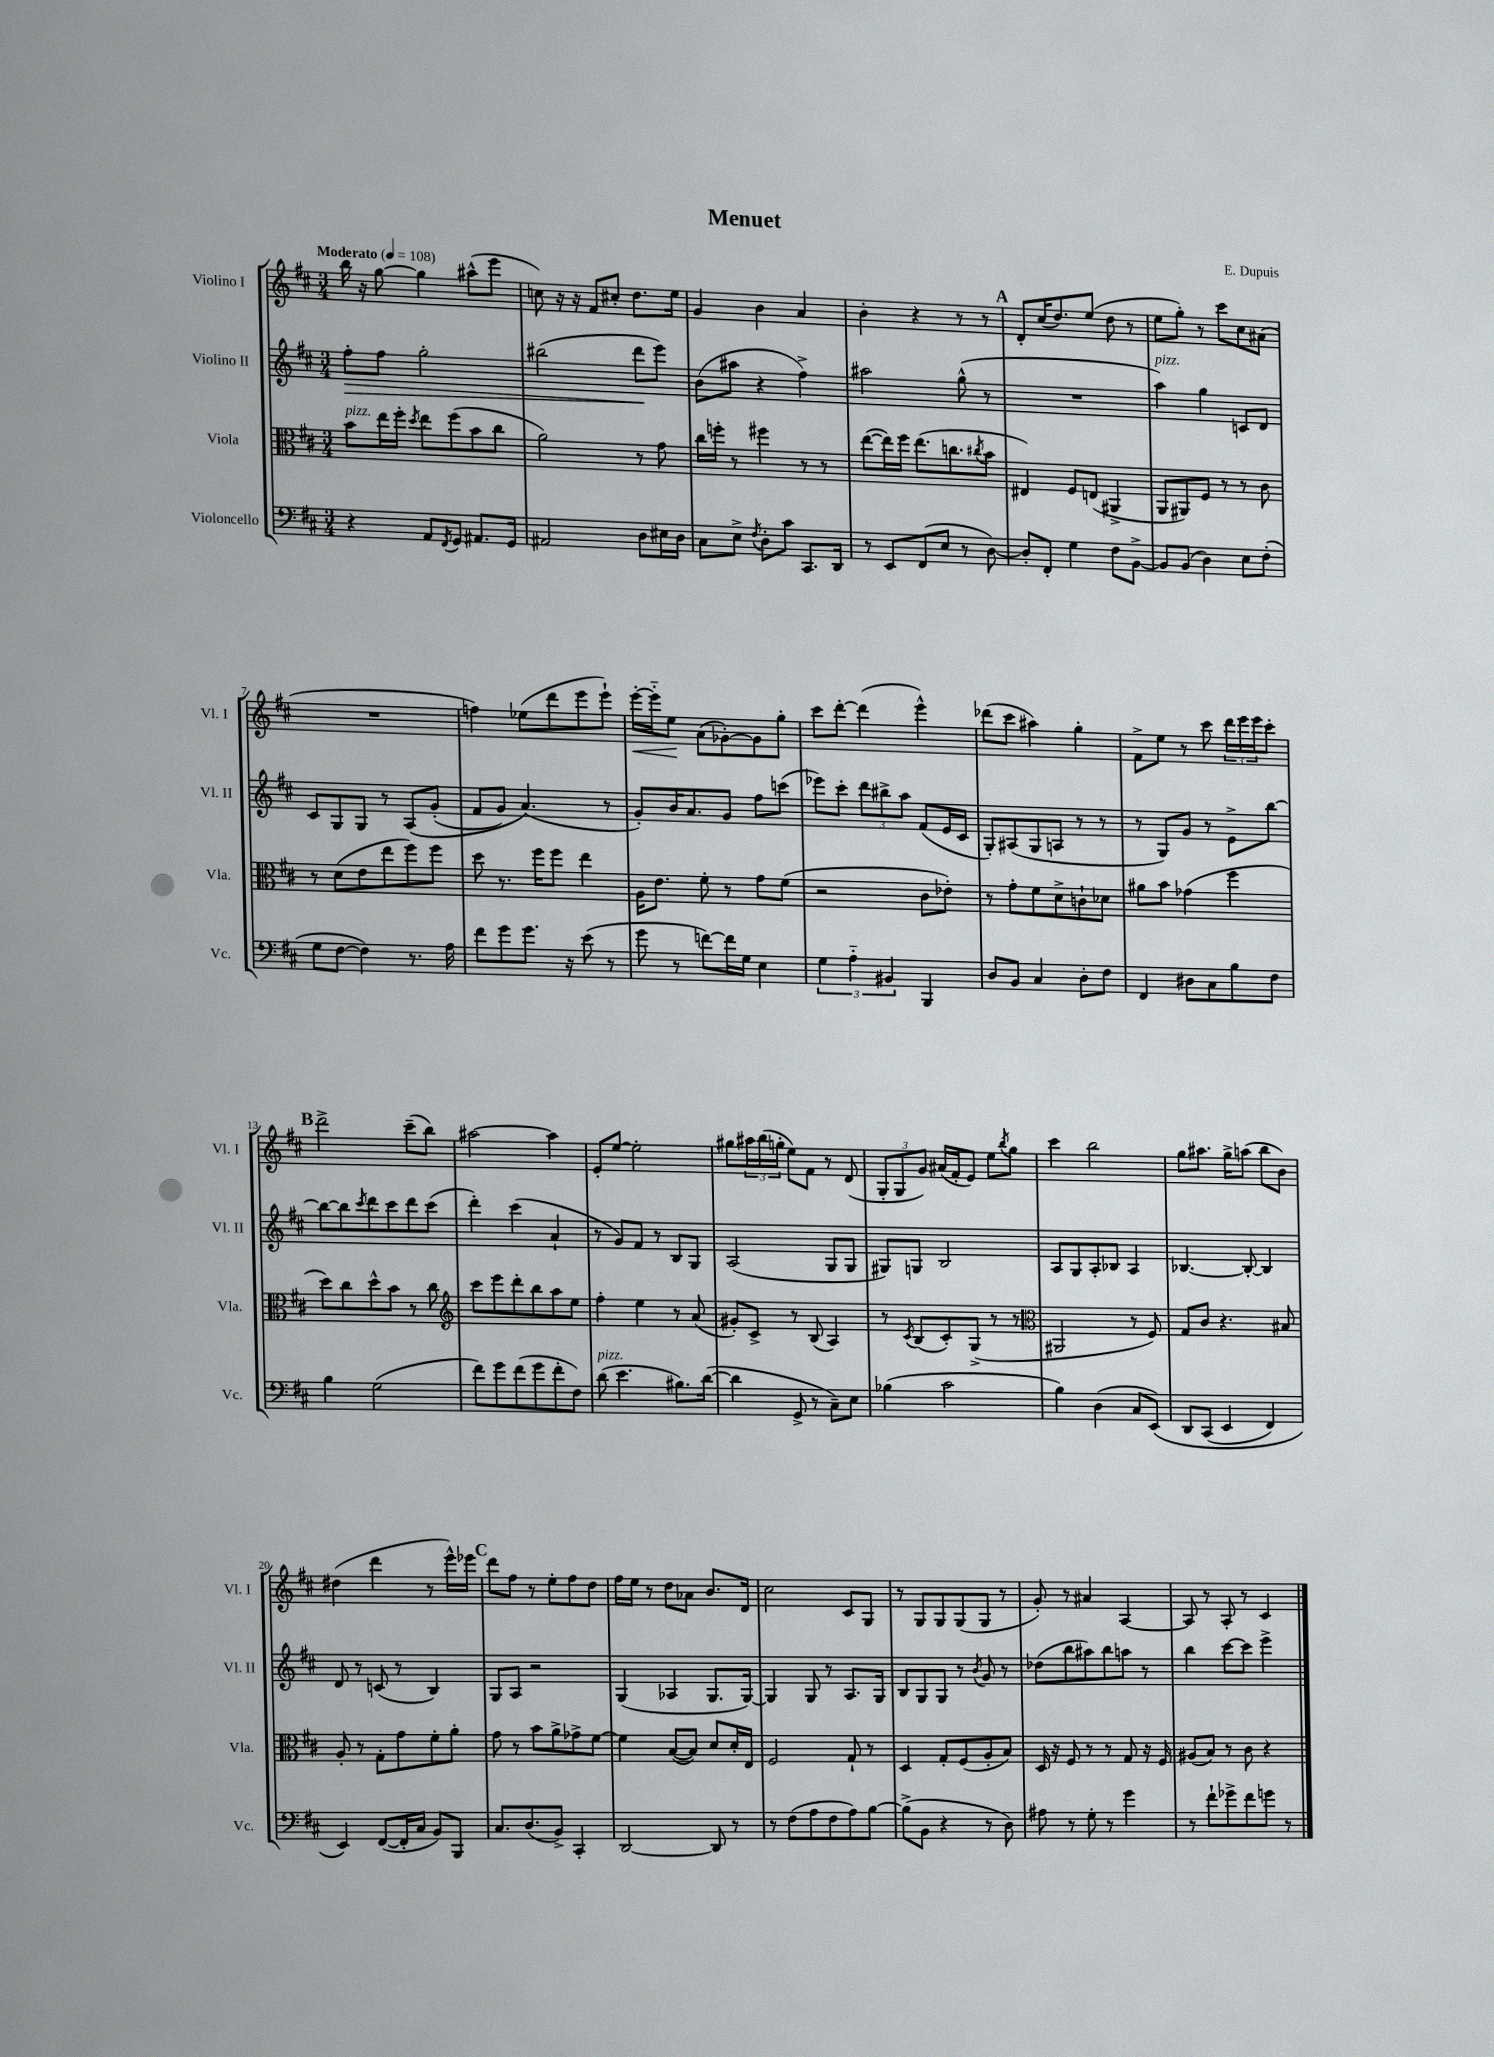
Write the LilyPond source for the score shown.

\header { title = "Menuet" composer = "E. Dupuis" }
<<
\new StaffGroup <<
\new Staff = "s0" \with { instrumentName = "Violino I" shortInstrumentName = "Vl. I" } {
    \clef treble \key d \major \numericTimeSignature \time 3/4 \tempo "Moderato" 4 = 108
    b''16 r16 g''8~ g''4 ais''8-^( e'''8 |
    c''8) r16 r16 fis'8 cis''8-. d''8. e''16 |
    g'4 b'4 a'4 |
    b'4-. r4 r8 r8 |
    \mark \markup { \bold "A" } d'8-. cis''16( d''8.) e''8( d''8 r8 |
    e''8 g''8-.) r8 cis'''8 cis''8 ais'8( |
    R2. |
    f''4) ees''8( d'''8 e'''8 e'''8-!) |
    e'''16~-.\< e'''16-_ e''8\! a'8( ges'8~-.) ges'8 g''8-. |
    cis'''8 d'''8~-. d'''4( e'''4-^) |
    des'''8( cis'''8 ais''4) g''4-. |
    fis'8-> e''8 r8 cis'''8 \tuplet 3/2 { d'''16 e'''16 e'''16 } cis'''8-. |
    \mark \markup { \bold "B" } d'''2-> cis'''8--( b''8) |
    ais''2~ ais''4 |
    e'8-. e''8~ e''2-. |
    gis''8 \tuplet 3/2 { ais''16 b''16( g''16-. } e''8) fis'8 r8 d'8( |
    \tuplet 3/2 { g8-. g8 g'8) } ais'16( fis'16-. e'8) e''8 \acciaccatura { b''8 } g''8 |
    cis'''4 b''2 |
    g''8 ais''8. g''16-> a''8( b''8 b'8) |
    dis''4( d'''4 r8 e'''16-^) ees'''16 |
    \mark \markup { \bold "C" } d'''8 fis''8 r8 e''8-. fis''8 d''8 |
    fis''16 e''16 r8 d''8 aes'8 b'8. d'16 |
    cis''2 cis'8 g8 |
    r8 g8 g8 g8( g8 r8 |
    g'8-.) r8 ais'4 a4~ |
    a8 r8 a8-. r8 cis'4 \bar "|." |
}
\new Staff = "s1" \with { instrumentName = "Violino II" shortInstrumentName = "Vl. II" } {
    \clef treble \key d \major \numericTimeSignature \time 3/4
    fis''8-.\> fis''8 g''2-. |
    bis''2( d'''8\! e'''8) |
    b'8( ais''8 r4 fis''4->) |
    ais''2 g''8-^( r8 |
    \mark \markup { \bold "A" } R2. |
    a''4^\markup { \italic "pizz." }) g''4 c'8 d'8 |
    cis'8 g8 g8 r8 a8\( g'8-.( |
    fis'8 g'8) a'4.(\) r8 |
    g'8-.) b'16 a'8. g'8 fis''8 c'''8( |
    ees'''8) cis'''8-. \tuplet 3/2 { d'''8 bis''8-> a''8 } fis'8( e'16 cis'16 |
    g8-.) ais8( g8 a8 r8 r8 |
    r8 g8) g'8 r8 e'8-> b''8~ |
    \mark \markup { \bold "B" } b''8~ b''8 \acciaccatura { cis'''8 } d'''8 cis'''8 d'''8 cis'''8( |
    d'''4-.) cis'''4( a'4-! |
    r8 g'8) fis'8 r8 b8 g8 |
    a2( g8 g8 |
    gis8) g8 b2 |
    a8 g8 a8-. bes8 a4 |
    bes4.~ bes8~-. bes4 |
    d'8 r8 c'8( r8 b4) |
    \mark \markup { \bold "C" } g8 a8 r2 |
    g4( aes4 g8. g16~) |
    g4 g8 r8 a8. g16 |
    b8 g8 g8 r8 \acciaccatura { b'8 } g'8 r8 |
    des''8( b''8 ais''8) b''8 a''8 r8 |
    b''4 cis'''8~ cis'''8 e'''4-> \bar "|." |
}
\new Staff = "s2" \with { instrumentName = "Viola" shortInstrumentName = "Vla." } {
    \clef alto \key d \major \numericTimeSignature \time 3/4
    b'8^\markup { \italic "pizz." } e''16 fis''16-. \acciaccatura { d''8 } e''8 fis''8( b'8 cis''8 |
    a'2) r8 g'8 |
    cis''16 f''16-. r8 fis''4 r8 r8 |
    e''8~( e''16) fis''16 e''8.( c''8. \acciaccatura { cis''8 } b'8 |
    \mark \markup { \bold "A" } eis4) fis8 e8( ais,4-> |
    a,8 ais,8) fis8 r8 r8 cis'8 |
    r8 d'8( e'8 e''8 fis''8) fis''8 |
    d''8 r8. fis''16 fis''8 e''4 |
    a16 e'8. fis'8-. r8 g'8 fis'8( |
    r2 cis'8 ees'8-.) |
    r8 g'8-. fis'8 d'8-> c'8-! des'8 |
    ais'8 b'8 ges'4( fis''4 |
    \mark \markup { \bold "B" } d''8) cis''8 d''8-^ b'8 r8 cis''8 |
    \clef treble cis'''8 e'''8 d'''8-. b''8 a''8 e''8 |
    fis''4-. e''4 r8 a'8( |
    gis'8-.) cis'8-> r8 b8( a4) |
    r8 \acciaccatura { cis'8 } b8( cis'8-.) g8->( r8 r8 |
    \clef alto ais,2 r8 fis8) |
    g8 cis'8 r4. bis8 |
    a8-. r8 g8-. g'8 fis'8-. a'8-. |
    \mark \markup { \bold "C" } g'8 r8 b'8 a'8-> ges'8-> fis'8~ |
    fis'4 b8~( b8) d'8 d'16-. e16 |
    fis2 g8-! r8 |
    d4 g8-. fis8( a8-. b8) |
    d16 r16 fis8 r8 r8 g8 r16 fis16 |
    ais8( b8) r8 cis'8 r4 \bar "|." |
}
\new Staff = "s3" \with { instrumentName = "Violoncello" shortInstrumentName = "Vc." } {
    \clef bass \key d \major \numericTimeSignature \time 3/4
    r4 a,8 \acciaccatura { fis,8 } g,8 ais,8. g,16 |
    ais,2 d8 eis16 d16 |
    cis8 e8-> \acciaccatura { fis8 } d8-. cis'8 cis,8. d,16 |
    r8 e,8 fis,8( e8 r8 d8~) |
    \mark \markup { \bold "A" } d8-. fis,8-. g4 fis8 b,8~-> |
    b,8 b,8( d4) e8 fis8-.( |
    g8 fis8~ fis4) r8. a16 |
    fis'8 g'8 g'8. r16 e'8( r8 |
    g'8 r8 f'8~) f'16 g16 e4 |
    \tuplet 3/2 { g4 a4-_ bis,4 } b,,4 |
    d8 b,8 cis4 d8-. fis8 |
    fis,4 dis8 cis8 b8 fis8 |
    \mark \markup { \bold "B" } b4 g2( |
    fis'8) g'8 fis'8( g'8 fis'8-. fis8) |
    d'8^\markup { \italic "pizz." }( e'4. bis8.) d'16~( |
    d'4 g,8-> r8 cis8--) e8 |
    bes4( cis'2 |
    b4) d4( cis8 e,8)\( |
    d,8 cis,8( e,4 fis,4) |
    e,4\) fis,8~( fis,16-. cis16 b,8) b,,8 |
    \mark \markup { \bold "C" } cis8. d8.( b,8->) cis,4-. |
    d,2~ d,8 r8 |
    r8 fis8( a8 fis8 a8) b8~ |
    b8->( b,8 r4 r8 d8) |
    ais8 r8 g8-. r8 g'4 |
    r8 fis'8-! ges'8-> fis'8 g'8 r8 \bar "|." |
}
>>
>>
